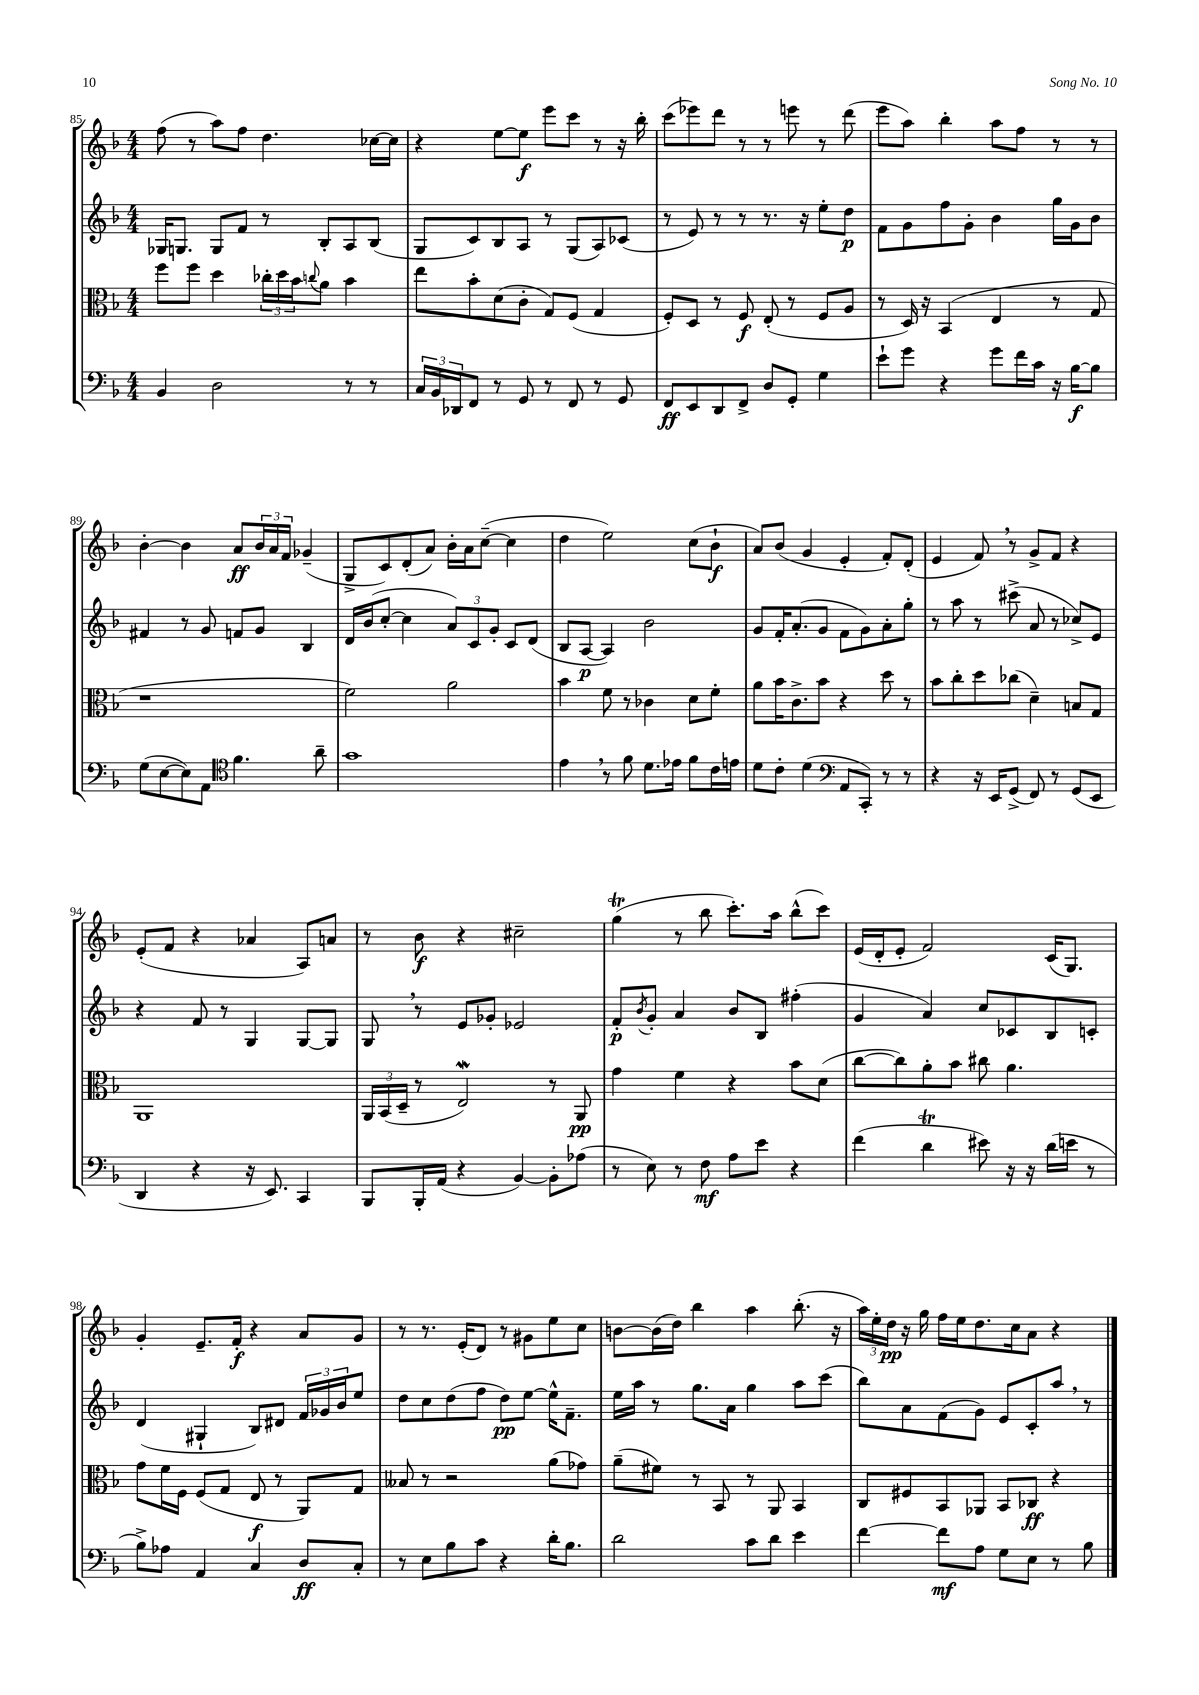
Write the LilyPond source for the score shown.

<<
\new StaffGroup <<
\new Staff = "s0" {
    \clef treble \key f \major \numericTimeSignature \time 4/4
    f''8( r8 a''8) f''8 d''4. ces''16~ ces''16 |
    r4 e''8~ e''8\f e'''8 c'''8 r8 r16 bes''16-. |
    c'''8( ees'''8) d'''8 r8 r8 e'''8 r8 d'''8( |
    e'''8 a''8) bes''4-. a''8 f''8 r8 r8 |
    bes'4~-. bes'4 a'8\ff \tuplet 3/2 { bes'16 a'16 f'16 } ges'4--( |
    g8-> c'8) d'8-.( a'8) bes'16-. a'16 c''8~--( c''4 |
    d''4 e''2) c''8( bes'8-!\f |
    a'8) bes'8( g'4 e'4-. f'8-.) d'8-.( |
    e'4 f'8) \breathe r8 g'8-> f'8 r4 |
    e'8-.( f'8 r4 aes'4 a8) a'8 |
    r8 bes'8\f r4 cis''2-- |
    g''4\trill( r8 bes''8 c'''8.-.) a''16 bes''8-^( c'''8) |
    e'16( d'16-. e'8-. f'2) c'16( g8.) |
    g'4-. e'8.-- f'16-.\f r4 a'8 g'8 |
    r8 r8. e'16-.( d'8) r8 gis'8 e''8 c''8 |
    b'8~ b'16( d''16) bes''4 a''4 bes''8.-.( r16 |
    \tuplet 3/2 { a''16) e''16-. d''16\pp } r16 g''16 f''16 e''16 d''8. c''16 a'8 r4 \bar "|." |
}
\new Staff = "s1" {
    \clef treble \key f \major \numericTimeSignature \time 4/4
    ges16 g8. g8 f'8 r8 bes8-. a8 bes8( |
    g8 c'8) bes8 a8 r8 g8( a8) ces'8( |
    r8 e'8) r8 r8 r8. r16 e''8-. d''8\p |
    f'8 g'8 f''8 g'8-. bes'4 g''16 g'16 bes'8 |
    fis'4 r8 g'8 f'8 g'8 bes4 |
    d'16 bes'16( c''8~-. c''4 \tuplet 3/2 { a'8) c'8 g'8-. } c'8 d'8( |
    bes8 a8~\p a4) bes'2 |
    g'8 f'16-. a'8.-.( g'8 f'8 g'8) a'8-. g''8-. |
    r8 a''8 r8 cis'''8->( a'8 r8 ces''8->) e'8 |
    r4 f'8 r8 g4 g8~ g8 |
    g8 \breathe r8 e'8 ges'8-. ees'2 |
    f'8-.\p \acciaccatura { bes'8 } g'8-. a'4 bes'8 bes8 fis''4-.( |
    g'4 a'4) c''8 ces'8 bes8 c'8-. |
    d'4( gis4-! bes8) dis'8 \tuplet 3/2 { f'16 ges'16 bes'16 } e''8 |
    d''8 c''8 d''8( f''8 d''8\pp) e''8~ e''16-^ f'8.-- |
    e''16 a''16 r8 g''8. a'16 g''4 a''8 c'''8( |
    bes''8) a'8 f'8( g'8) e'8 c'8-. a''8 \breathe r8 \bar "|." |
}
\new Staff = "s2" {
    \clef alto \key f \major \numericTimeSignature \time 4/4
    f''8 f''8 d''4 \tuplet 3/2 { ces''16-. d''16 bes'16 } \appoggiatura { c''8 } a'8 bes'4 |
    e''8 bes'8-. d'8( c'8-. g8) f8( g4 |
    f8-.) d8 r8 f8\f e8-.( r8 f8 a8 |
    r8 d16) r16 bes,4( e4 r8 g8 |
    r1 |
    f'2) a'2 |
    bes'4 f'8 r8 ces'4 d'8 f'8-. |
    a'8 bes'16 c'8.-> bes'8 r4 d''8 r8 |
    bes'8 c''8-. d''8 ces''8( d'4--) b8 g8 |
    a,1 |
    \tuplet 3/2 { a,16 bes,16( d16-- } r8 e2\mordent) r8 a,8\pp |
    g'4 f'4 r4 bes'8 d'8( |
    c''8~ c''8) a'8-. bes'8 cis''8 a'4. |
    g'8 f'16 f16 f8( g8 e8\f r8 a,8) g8 |
    beses8 r8 r2 a'8( ges'8) |
    a'8--( fis'8) r8 bes,8 r8 a,8 bes,4 |
    c8 fis8 bes,8 aes,8 bes,8 ces8\ff r4 \bar "|." |
}
\new Staff = "s3" {
    \clef bass \key f \major \numericTimeSignature \time 4/4
    bes,4 d2 r8 r8 |
    \tuplet 3/2 { c16 bes,16 des,16 } f,8 r8 g,8 r8 f,8 r8 g,8 |
    f,8\ff e,8 d,8 f,8-> d8 g,8-. g4 |
    e'8-! g'8 r4 g'8 f'16 c'16 r16 bes16~\f bes8 |
    g8( e8~ e8) a,8 \clef tenor f'4. a'8-- |
    g'1 |
    e'4 \breathe r8 f'8 d'8. ees'16 f'8 c'16 e'16 |
    d'8 c'8-. d'4( \clef bass a,8 c,8-.) r8 r8 |
    r4 r16 e,16 g,8->( f,8) r8 g,8( e,8 |
    d,4 r4 r16 e,8.) c,4 |
    bes,,8 bes,,16-. a,16( r4 bes,4~) bes,8-. aes8( |
    r8 e8) r8 f8\mf a8 e'8 r4 |
    f'4( d'4\trill eis'8) r16 r16 d'16( e'16 r8 |
    bes8->) aes8 a,4 c4 d8\ff c8-. |
    r8 e8 bes8 c'8 r4 d'16-. bes8. |
    d'2 c'8 d'8 e'4 |
    f'4~ f'8\mf a8 g8 e8 r8 bes8 \bar "|." |
}
>>
>>
\layout { \context { \Score currentBarNumber = #85 } }
